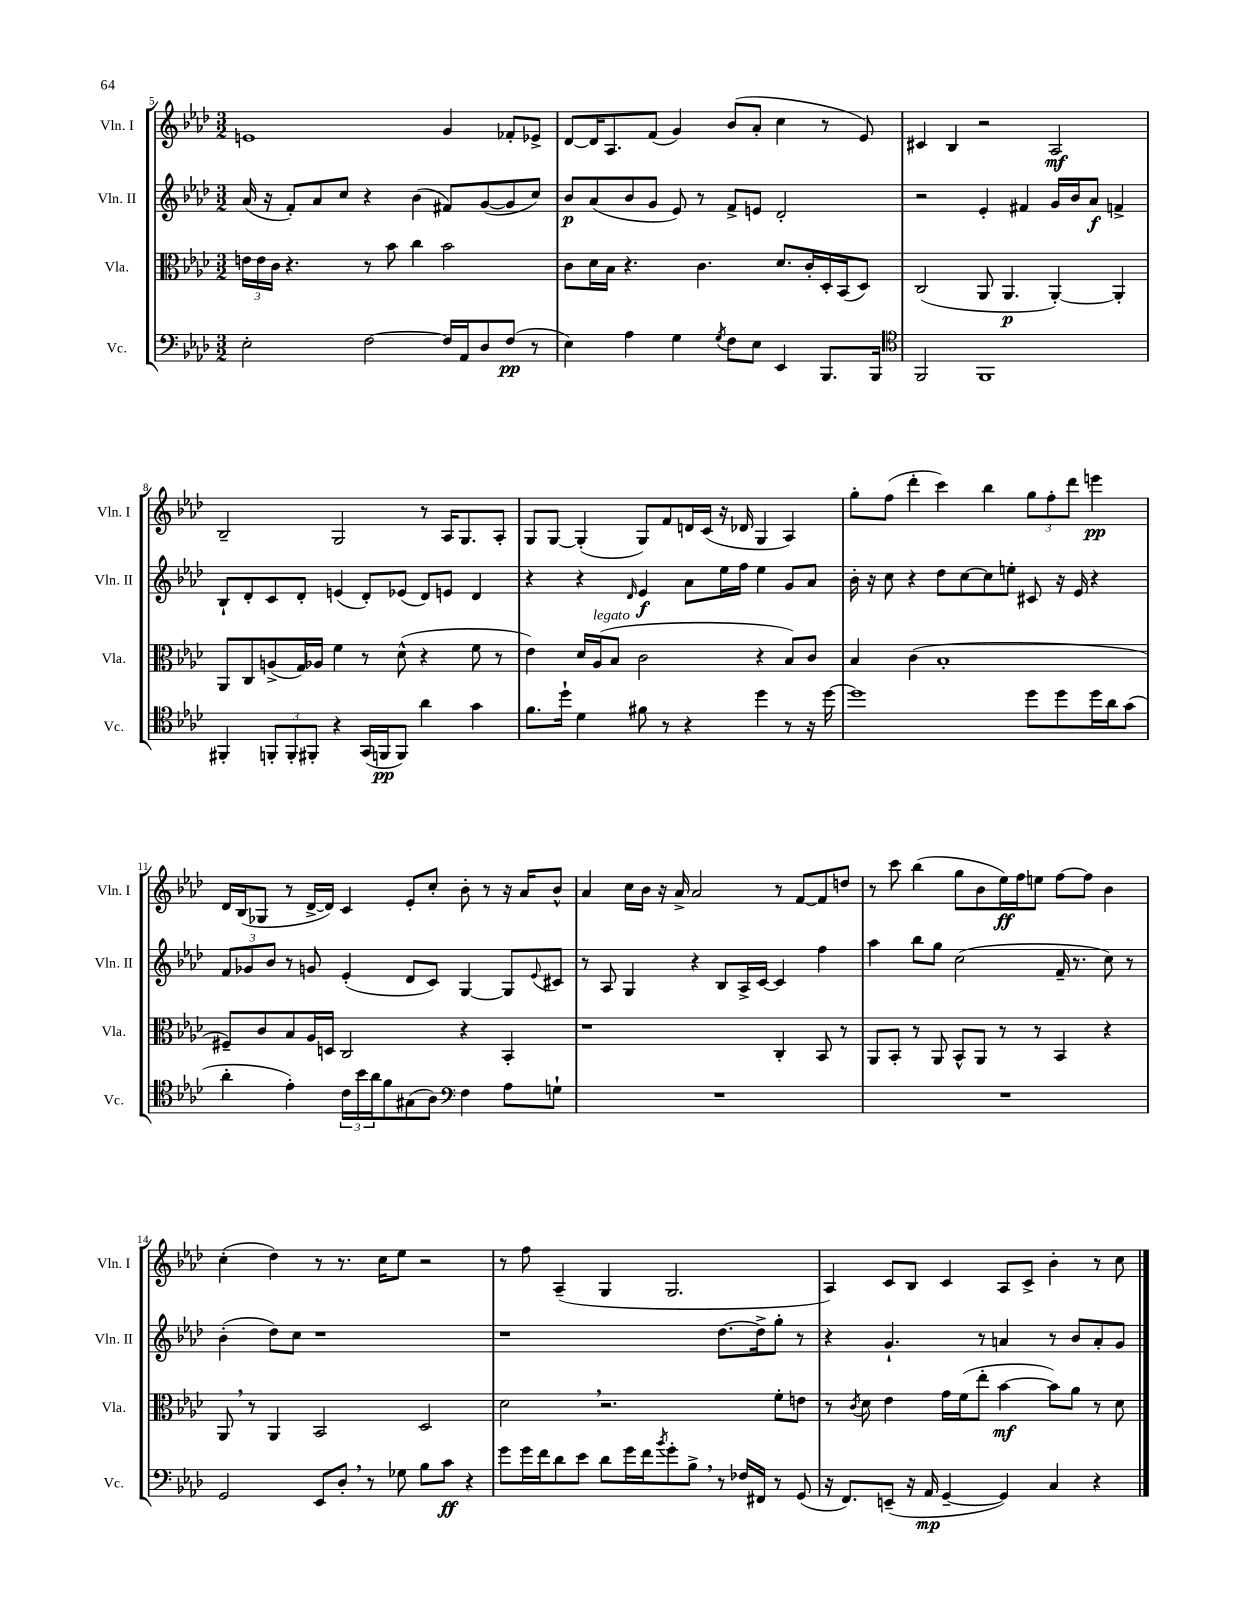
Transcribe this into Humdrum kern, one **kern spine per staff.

**kern	**dynam	**kern	**dynam	**kern	**dynam	**kern	**dynam
*part4	*part4	*part3	*part3	*part2	*part2	*part1	*part1
*staff4	*staff4	*staff3	*staff3	*staff2	*staff2	*staff1	*staff1
*I"Vc.	*	*I"Vla.	*	*I"Vln. II	*	*I"Vln. I	*
*I'Vc.	*	*I'Vla.	*	*I'Vln. II	*	*I'Vln. I	*
*clefF4	*	*clefC3	*	*clefG2	*	*clefG2	*
*k[b-e-a-d-]	*	*k[b-e-a-d-]	*	*k[b-e-a-d-]	*	*k[b-e-a-d-]	*
*M3/2	*	*M3/2	*	*M3/2	*	*M3/2	*
=5	=5	=5	=5	=5	=5	=5	=5
2E-'\	.	24en\LL	.	(16a-/	.	1en	.
.	.	24e\	.	.	.	.	.
.	.	.	.	16r	.	.	.
.	.	24c\JJ	.	.	.	.	.
.	.	4.r	.	8f'/L)	.	.	.
.	.	.	.	8a-/	.	.	.
.	.	.	.	8cc/J	.	.	.
[2F\	.	8r	.	4r	.	.	.
.	.	8b-\	.	.	.	.	.
.	.	4cc\	.	(4b-\	.	.	.
16F/LL]	.	2b-\	.	8f#X/L)	.	4g/	.
16AA-/J	.	.	.	.	.	.	.
8D-/	.	.	.	([8g/	.	.	.
(8F/J	pp	.	.	8g/]	.	8f-X'/L	.
8r	.	.	.	8cc/J)	.	8e-X^/J	.
=6	=6	=6	=6	=6	=6	=6	=6
4E-\)	.	8c\L	.	8b-/L	p	[8d-/L	.
.	.	16d-\L	.	(8a-/	.	16d-/K]	.
.	.	16B-\JJ	.	.	.	8.A-/	.
4A-\	.	4.r	.	8b-/	.	.	.
.	.	.	.	8g/J	.	(8f/J	.
4G\	.	.	.	8e-/)	.	4g/)	.
.	.	4.c\	.	8r	.	.	.
8qG/	.	.	.	.	.	.	.
8F\L	.	.	.	8f^/L	.	(8b-/L	.
8E-\J	.	.	.	8en/J	.	8a-'/J	.
4EE-/	.	8.d-/L	.	2d-'/	.	4cc\	.
.	.	16c'/L	.	.	.	.	.
8.BBB-/L	.	16D-'/	.	.	.	8r	.
.	.	(16BB-/J	.	.	.	.	.
.	.	8D-/J)	.	.	.	8e-/)	.
16BBB-/Jk	.	.	.	.	.	.	.
=7	=7	=7	=7	=7	=7	=7	=7
*clefC4	*	*	*	*	*	*	*
2FF/	.	(2C/	.	2r	.	4c#X/	.
.	.	.	.	.	.	4B-/	.
1FF	.	8AA-/	.	4e-'/	.	2r	.
.	.	4.AA-/	p	.	.	.	.
.	.	.	.	4f#X/	.	.	.
.	.	[4AA-'/)	.	16g/LL	.	2A-/	mf
.	.	.	.	16b-/J	.	.	.
.	.	.	.	8a-/J	f	.	.
.	.	4AA-'/]	.	4fn^/	.	.	.
!!LO:LB:g=z
=8	=8	=8	=8	=8	=8	=8	=8
4FF#X'/	.	8AA-/L	.	8B-`/L	.	2B-~/	.
.	.	8C/	.	8d-'/	.	.	.
12FFn'/L	.	(8An^/	.	8c/	.	.	.
12FF'/	.	.	.	.	.	.	.
.	.	16G/L)	.	8d-'/J	.	.	.
12FF#X'/J	.	.	.	.	.	.	.
.	.	16A-X/JJ	.	.	.	.	.
4r	.	4f\	.	(4en/	.	2G/	.
(16GG/LL	.	8r	.	8d-'/L)	.	.	.
16FFn/J	pp	.	.	.	.	.	.
8FF/J)	.	(8d-^^\	.	(8e-X/J	.	.	.
4a-\	.	4r	.	8d-/L)	.	8r	.
.	.	.	.	8en/J	.	16A-/KL	.
.	.	.	.	.	.	8.G/	.
4g\	.	8f\	.	4d-/	.	.	.
.	.	8r	.	.	.	8A-'/J	.
=9	=9	=9	=9	=9	=9	=9	=9
8.f\L	.	4e-\)	.	4r	.	8G/L	.
.	.	.	.	.	.	[8G/J	.
16dd-`\Jk	.	.	.	.	.	.	.
4d-\	.	16d-/LL	.	4r	.	(4G'/]	.
!	!	!LO:TX:a:i:t=legato	!	!	!	!	!
.	.	(16A-/J	.	.	.	.	.
.	.	8B-/J	.	.	.	.	.
.	.	.	.	16qqd-/	.	.	.
8f#X\	.	2c\	.	4e-/	f	8G/L)	.
8r	.	.	.	.	.	8f/	.
4r	.	.	.	8a-\L	.	16dn/L	.
.	.	.	.	.	.	(16c/JJ	.
.	.	.	.	16ee-\L	.	16r	.
.	.	.	.	16ff\JJ	.	16d-X/	.
4dd-\	.	4r	.	4ee-\	.	4G/	.
8r	.	8B-/L)	.	8g/L	.	4A-/)	.
16r	.	8c/J	.	8a-/J	.	.	.
[16dd-\	.	.	.	.	.	.	.
=10	=10	=10	=10	=10	=10	=10	=10
1dd-]	.	4B-/	.	16b-'\	.	8gg'\L	.
.	.	.	.	16r	.	.	.
.	.	.	.	8cc\	.	(8ff\J	.
.	.	(4c\	.	4r	.	4ddd-'\	.
.	.	1B-'	.	8dd-\L	.	4ccc\)	.
.	.	.	.	[8cc\	.	.	.
.	.	.	.	8cc\]	.	4bb-\	.
.	.	.	.	8een'\J	.	.	.
8dd-\L	.	.	.	8c#X/	.	12gg\L	.
.	.	.	.	.	.	12ff'\	.
8dd-\	.	.	.	16r	.	.	.
.	.	.	.	.	.	12ddd-\J	.
.	.	.	.	16e-/	.	.	.
16dd-\L	.	.	.	4r	.	4eeen\	pp
16a-\J	.	.	.	.	.	.	.
(8g\J	.	.	.	.	.	.	.
!!LO:LB:g=z
=11	=11	=11	=11	=11	=11	=11	=11
4a-'\	.	8F#X~/L)	.	12f/L	.	16d-/LL	.
.	.	.	.	.	.	(16B-/J	.
.	.	.	.	12g-X/	.	.	.
.	.	8c/	.	.	.	8G-X/J	.
.	.	.	.	12b-/J	.	.	.
4e-'\)	.	8B-/	.	8r	.	8r	.
.	.	16A-/L	.	8gn/	.	[16d-^/LL	.
.	.	16Dn/JJ	.	.	.	16d-/JJ])	.
24c\LL	.	2C/	.	(4e-'/	.	4c/	.
24b-\	.	.	.	.	.	.	.
24a-\J	.	.	.	.	.	.	.
8f\	.	.	.	.	.	.	.
(8G#X\	.	.	.	8d-/L	.	8e-'/L	.
8A-\J)	.	.	.	8c/J)	.	8cc'/J	.
*clefF4	*	*	*	*	*	*	*
4F\	.	4r	.	[4G/	.	8b-'\	.
.	.	.	.	.	.	8r	.
8A-\L	.	4BB-'/	.	8G/L]	.	16r	.
.	.	.	.	.	.	16a-/KL	.
.	.	.	.	8qqe-/	.	.	.
8Gn`\J	.	.	.	8c#X/J	.	8b-^^/J	.
=12	=12	=12	=12	=12	=12	=12	=12
1.r	.	1r	.	8r	.	4a-/	.
.	.	.	.	8A-/	.	.	.
.	.	.	.	4G/	.	16cc\LL	.
.	.	.	.	.	.	16b-\JJ	.
.	.	.	.	.	.	16r	.
.	.	.	.	.	.	16a-^/	.
.	.	.	.	4r	.	2a-/	.
.	.	.	.	8B-/L	.	.	.
.	.	.	.	16A-^/L	.	.	.
.	.	.	.	[16c/JJ	.	.	.
.	.	4C'/	.	4c/]	.	8r	.
.	.	.	.	.	.	[8f/L	.
.	.	8BB-/	.	4ff\	.	8f/]	.
.	.	8r	.	.	.	8ddn/J	.
=13	=13	=13	=13	=13	=13	=13	=13
1.r	.	8AA-/L	.	4aa-\	.	8r	.
.	.	8BB-'/J	.	.	.	8ccc\	.
.	.	8r	.	8bb-\L	.	(4bb-\	.
.	.	8AA-/	.	8gg\J	.	.	.
.	.	8BB-^^/L	.	(2cc\	.	8gg\L	.
.	.	8AA-/J	.	.	.	8b-\	.
.	.	8r	.	.	.	16ee-\L)	ff
.	.	.	.	.	.	16ff\J	.
.	.	8r	.	.	.	8een\J	.
.	.	4BB-/	.	16f~/	.	[8ff\L	.
.	.	.	.	8.r	.	.	.
.	.	.	.	.	.	8ff\J]	.
.	.	4r	.	8cc\)	.	4b-\	.
.	.	.	.	8r	.	.	.
!!LO:LB:g=z
=14	=14	=14	=14	=14	=14	=14	=14
2GG/	.	8AA-,/	.	(4b-'\	.	(4cc'\	.
.	.	8r	.	.	.	.	.
.	.	4AA-/	.	8dd-\L)	.	4dd-\)	.
.	.	.	.	8cc\J	.	.	.
8EE-/L	.	2BB-/	.	1r	.	8r	.
8D-',/J	.	.	.	.	.	8.r	.
8r	.	.	.	.	.	.	.
.	.	.	.	.	.	16cc\KL	.
8G-X\	.	.	.	.	.	8ee-\J	.
8B-\L	.	2D-/	.	.	.	2r	.
8c\J	ff	.	.	.	.	.	.
4r	.	.	.	.	.	.	.
=15	=15	=15	=15	=15	=15	=15	=15
8g\L	.	2d-,\	.	1r	.	8r	.
16g\L	.	.	.	.	.	8ff\	.
16f\J	.	.	.	.	.	.	.
8d-\	.	.	.	.	.	(4A-~/	.
8e-\J	.	.	.	.	.	.	.
8d-\L	.	2.r	.	.	.	4G/	.
16g\L	.	.	.	.	.	.	.
16f\J	.	.	.	.	.	.	.
8qb-/	.	.	.	.	.	.	.
8g'\	.	.	.	.	.	2.G/	.
8B-^,\J	.	.	.	.	.	.	.
8r	.	.	.	[8.dd-\L	.	.	.
16F-X/LL	.	.	.	.	.	.	.
16FF#X/JJ	.	.	.	16dd-^\k]	.	.	.
8r	.	8f'\L	.	8gg'\J	.	.	.
(8GG/	.	8en\J	.	8r	.	.	.
=16	=16	=16	=16	=16	=16	=16	=16
16r	.	8r	.	4r	.	4A-/)	.
8.FF/L)	.	.	.	.	.	.	.
.	.	8qc/	.	.	.	.	.
.	.	8d-\	.	.	.	.	.
(8EEn~/J	.	4e-\	.	4.g`/	.	8c/L	.
16r	.	.	.	.	.	8B-/J	.
16AA-/	mp	.	.	.	.	.	.
[4GG~/	.	16g\LL	.	.	.	4c/	.
.	.	(16f\J	.	.	.	.	.
.	.	8ee-'\J	.	8r	.	.	.
4GG/])	.	[4b-\	mf	4an/	.	8A-/L	.
.	.	.	.	.	.	8c^/J	.
4C/	.	8b-\L])	.	8r	.	4b-'\	.
.	.	8a-\J	.	8b-/L	.	.	.
4r	.	8r	.	8a'/	.	8r	.
.	.	8d-\	.	8g/J	.	8cc\	.
==	==	==	==	==	==	==	==
*-	*-	*-	*-	*-	*-	*-	*-
